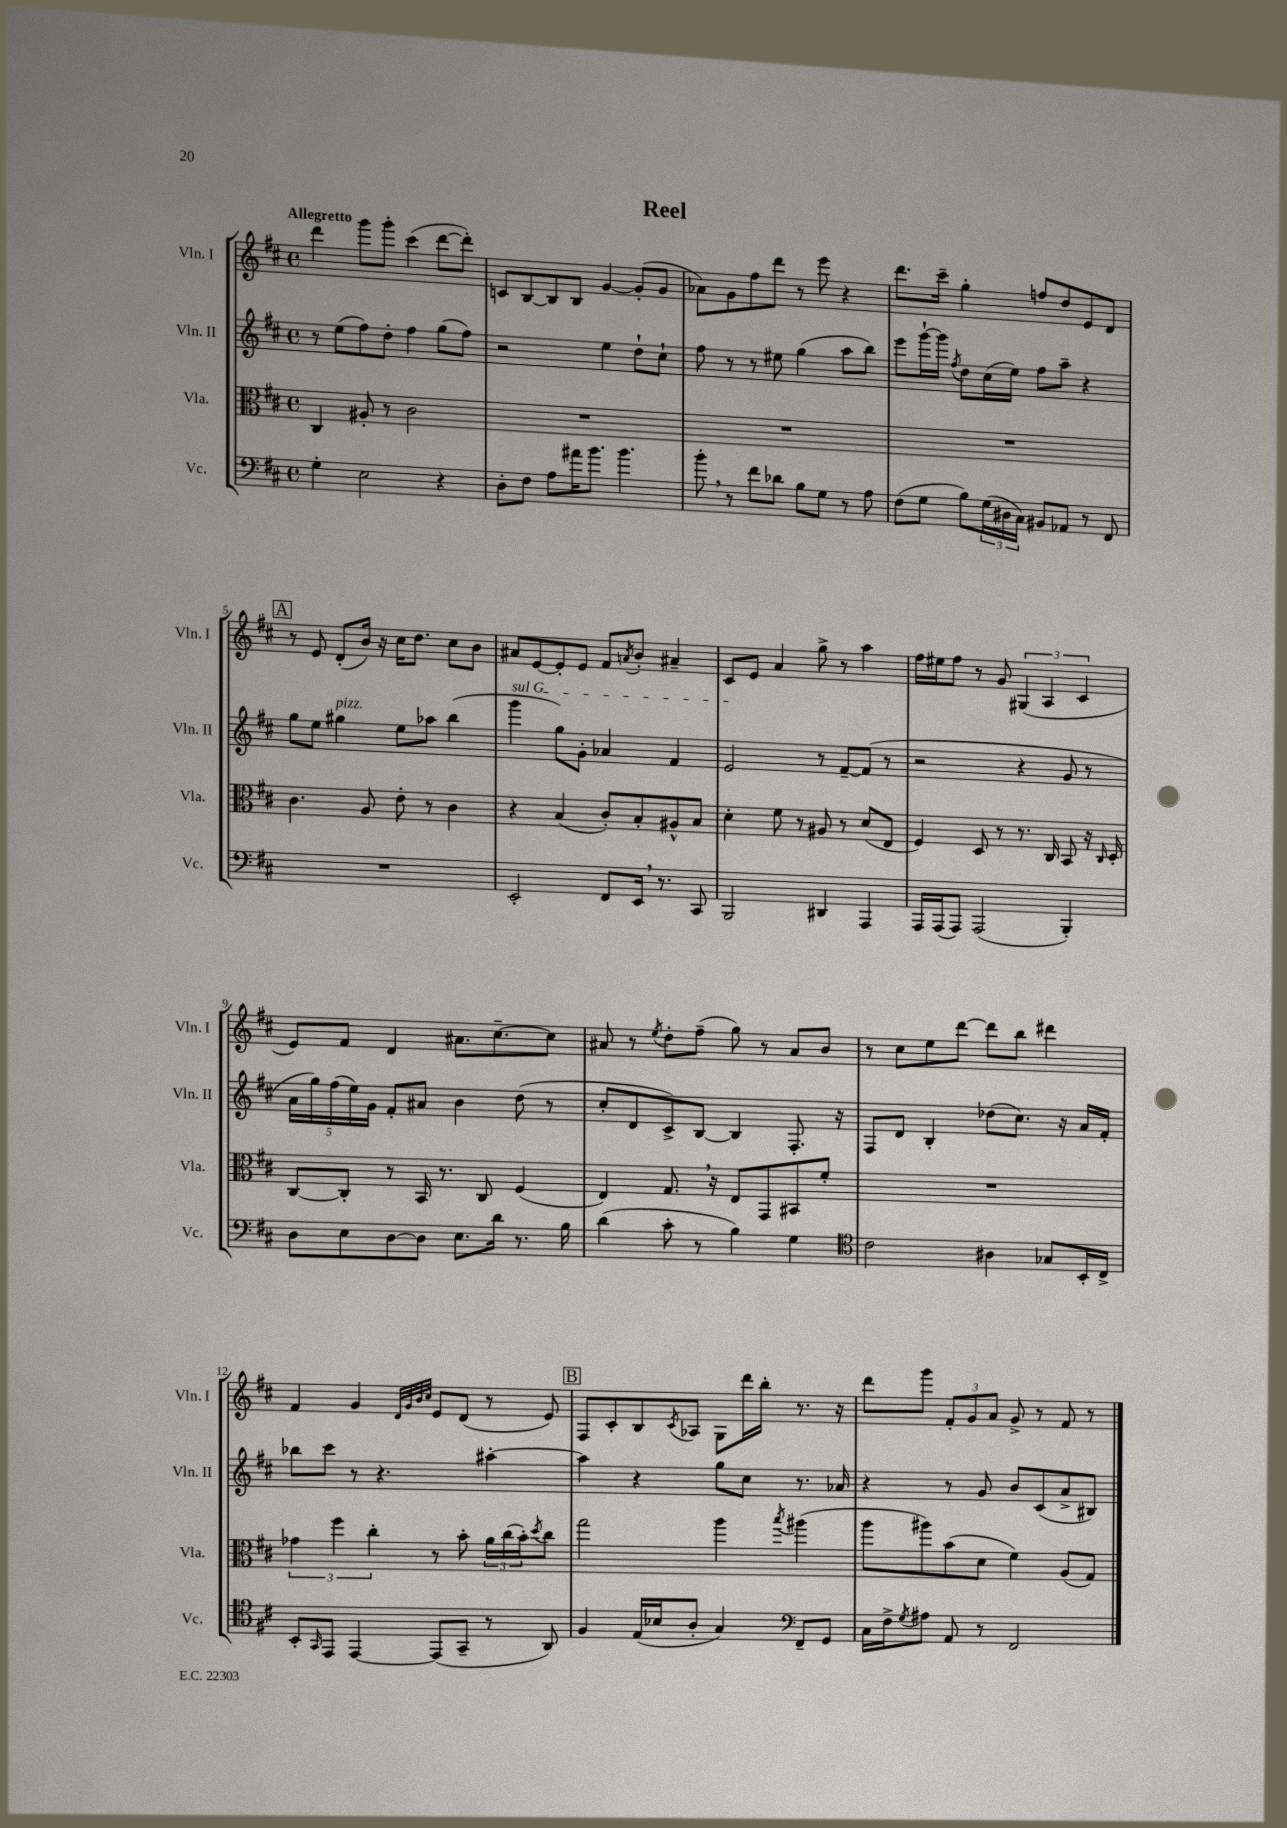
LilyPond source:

\header { title = "Reel" }
<<
\new StaffGroup <<
\new Staff = "s0" \with { instrumentName = "Vln. I" shortInstrumentName = "Vln. I" } {
    \clef treble \key d \major \defaultTimeSignature \time 4/4 \tempo "Allegretto"
    d'''4 g'''8 g'''8-. cis'''4( d'''8~ d'''8-.) |
    c'8 b8~ b8 b8 g'4~ g'8-.( g'8 |
    aes'8) g'8 fis''8 d'''8 r8 e'''8 r4 |
    d'''8. cis'''16-- g''4-. f''8 d''8 e'8 d'8 |
    \mark \markup { \box "A" } r8 e'8 d'8-.( b'16) r16 cis''16 d''8. cis''8 b'8 |
    ais'8 e'8~ e'8-. e'8 fis'8 \acciaccatura { a'8 } b'8-. ais'4-- |
    cis'8 e'8 a'4 g''8-> r8 a''4 |
    fis''16 eis''16 fis''8 r8 g'8 \tuplet 3/2 { gis4( a4 cis'4 } |
    e'8) fis'8 d'4 ais'8. cis''8.~-- cis''8 |
    ais'8 r8 \acciaccatura { e''8 } d''8-. fis''8--( g''8) r8 ais'8 b'8 |
    r8 cis''8 e''8 d'''8~ d'''8 b''8 dis'''4 |
    fis'4 g'4 \grace { d'32 g'32 b'32 cis''32 } e'8 d'8( r8 e'8) |
    \mark \markup { \box "B" } fis8 cis'8-. b8 \acciaccatura { cis'8 } aes8 g8 d'''16 b''16-. r8. r16 |
    d'''8 g'''8 \tuplet 3/2 { fis'8-. g'8 a'8 } g'8-> r8 fis'8 r8 \bar "|." |
}
\new Staff = "s1" \with { instrumentName = "Vln. II" shortInstrumentName = "Vln. II" } {
    \clef treble \key d \major \defaultTimeSignature \time 4/4
    r8 e''8( fis''8) d''8-. fis''4 g''8( fis''8) |
    r2 e''4 d''8-! cis''8-! |
    fis''8 r8 r8 eis''8 g''4( a''8 b''8) |
    e'''8 g'''16~-! g'''16 \acciaccatura { fis''8 } d''8 cis''16( e''16) fis''8 a''8-- r4 |
    \mark \markup { \box "A" } g''8 e''8 gis''4^\markup { \italic "pizz." } e''8 aes''8 b''4( |
    \once \override TextSpanner.bound-details.left.text = \markup { \italic "sul G" } g'''4\startTextSpan g''8) g'8-. aes'4 fis'4 |
    e'2\stopTextSpan r8 fis'8~-- fis'8( r8 |
    r2 r4 g'8 r8 |
    \tuplet 5/4 { a'16 g''16) fis''16( e''16) g'16 } fis'8-. ais'8 b'4 d''8( r8 |
    cis''8-. d'8 cis'8->) b8~ b4 fis8.-. r16 |
    fis8 d'8 b4-. des''8( cis''8.) r16 a'16 fis'16-. |
    bes''8 cis'''8 r8 r4. ais''4~-. |
    \mark \markup { \box "B" } ais''4 r4 g''8 cis''8 r8. aes'16 |
    r4 r8 g'8 b'8 cis'8( a'8-> bis8) \bar "|." |
}
\new Staff = "s2" \with { instrumentName = "Vla." shortInstrumentName = "Vla." } {
    \clef alto \key d \major \defaultTimeSignature \time 4/4
    cis4 ais8-. r8 cis'2 |
    R1 |
    R1 |
    R1 |
    \mark \markup { \box "A" } cis'4. a8 e'8-. r8 cis'4 |
    r4 b4( cis'8-.) b8-. ais8-^ b8 |
    d'4-. fis'8 r8 ais8 r8 d'8( e8 |
    fis4) d8 r8 r8. cis16 b,8 r16 \grace { cis16 } d16-. |
    cis8~ cis8-. r8 b,16 r8. cis8 fis4( |
    e4) g8. \breathe r16 e8 g,8 bis,8 fis'8-. |
    R1 |
    \tuplet 3/2 { ges'4 fis''4 cis''4-. } r8 b'8-. \tuplet 3/2 { a'16 cis''16( b'16-.) } \acciaccatura { d''8 } cis''8 |
    \mark \markup { \box "B" } g''2 a''4 \acciaccatura { b''8 } ais''4( |
    a''8 ais''8) b'8( d'8 fis'4) a8( g8) \bar "|." |
}
\new Staff = "s3" \with { instrumentName = "Vc." shortInstrumentName = "Vc." } {
    \clef bass \key d \major \defaultTimeSignature \time 4/4
    g4-. e2 r4 |
    d8-. fis8 a8 ais'16 b'8. b'4. |
    b'8-. \breathe r8 fis'8 des'8 b8 g8 r8 a8 |
    fis8( g8 b8) \tuplet 3/2 { g16( dis16 cis16) } bis,8 aes,8 r8 fis,8 |
    \mark \markup { \box "A" } R1 |
    e,2-. fis,8 e,16 \breathe r8. cis,8 |
    b,,2 dis,4 a,,4 |
    a,,16 a,,16( a,,8) a,,2( b,,4-.) |
    d8 e8 d8~ d8 e8. d'16 r8. b16 |
    d'4( cis'8-. r8 b4) g4 |
    \clef tenor cis'2 ais4 ges8 b,16-. cis16-> |
    b,8-. \grace { g,16 } e,8 e,4~ e,8( g,8-- r8 a,8) |
    \mark \markup { \box "B" } fis4 e16( bes16 a8-. g4) \clef bass fis,8-- g,8 |
    cis16 fis16-> \acciaccatura { g8 } ais8 a,8 r8 fis,2 \bar "|." |
}
>>
>>
